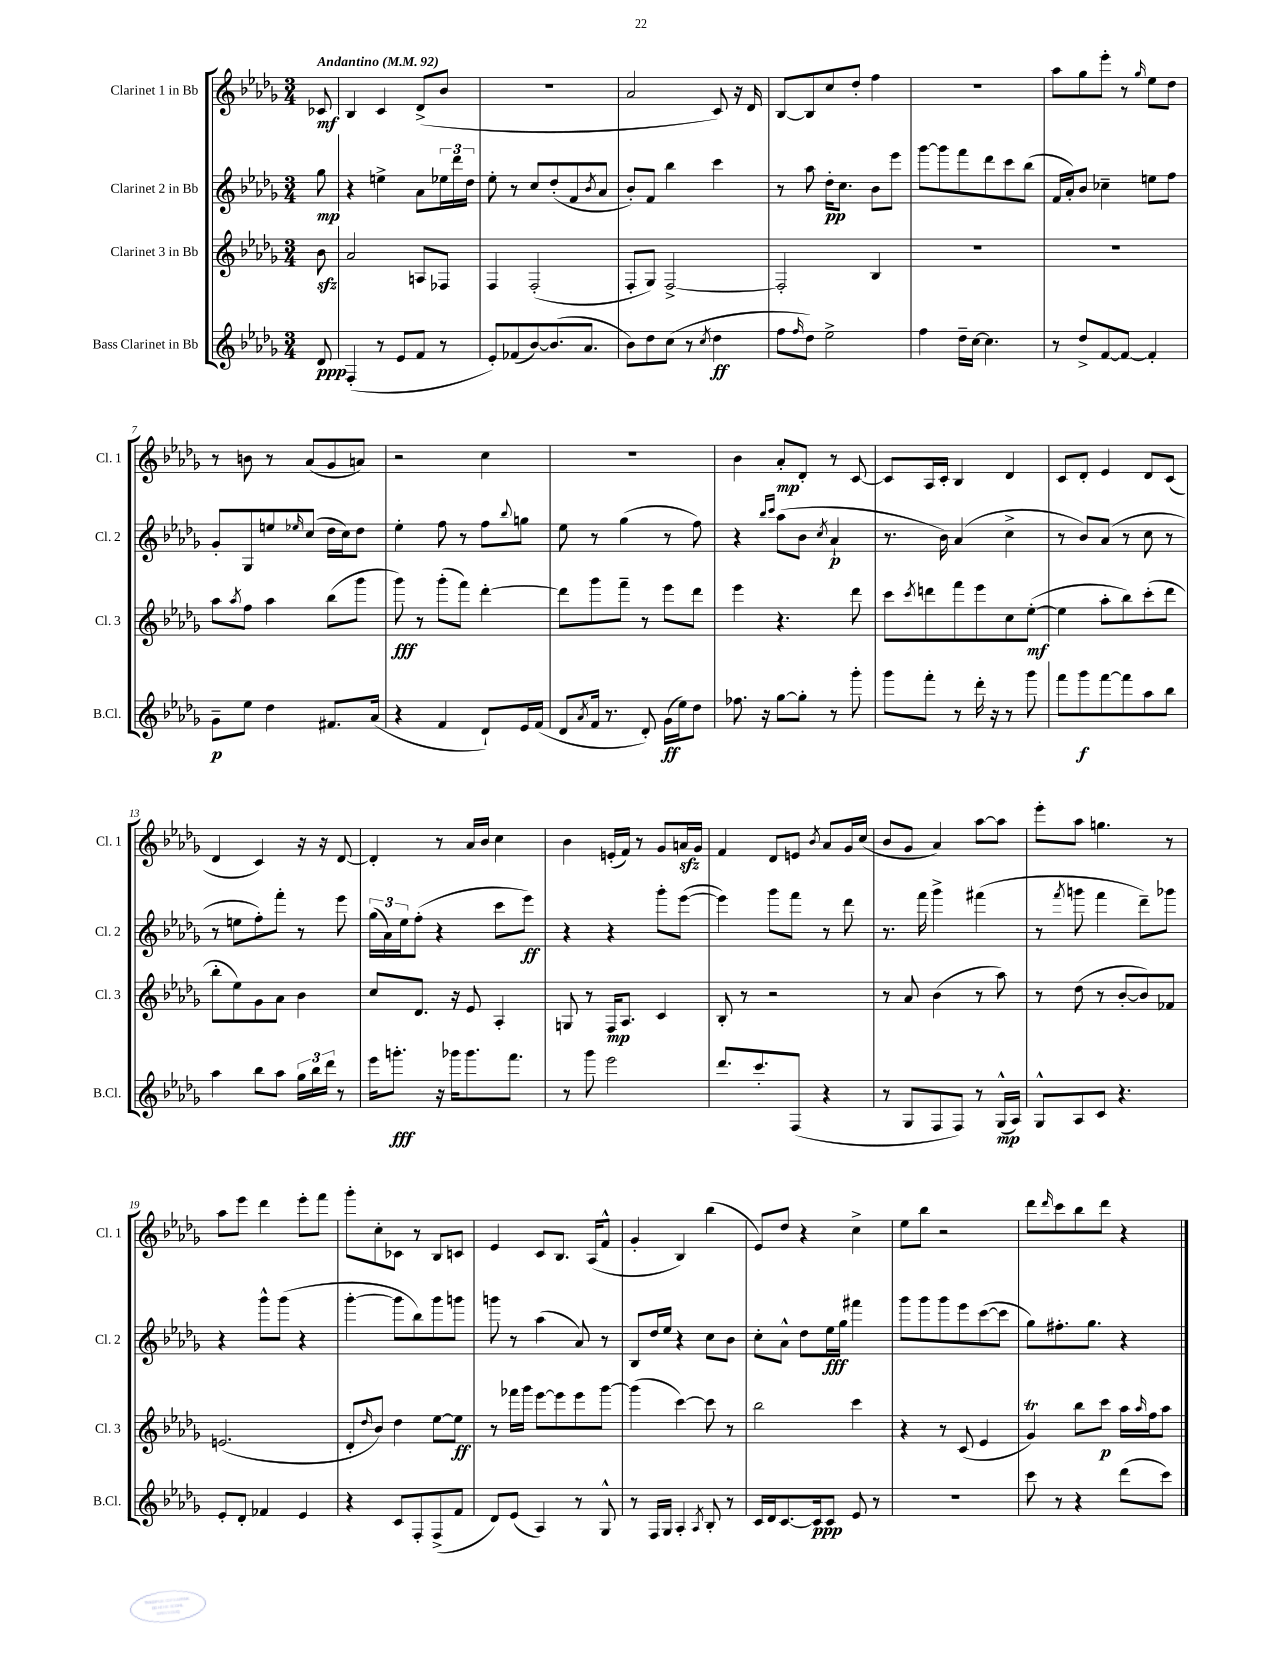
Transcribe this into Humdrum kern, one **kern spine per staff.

**kern	**dynam	**kern	**dynam	**kern	**dynam	**kern	**dynam
*part4	*part4	*part3	*part3	*part2	*part2	*part1	*part1
*staff4	*staff4	*staff3	*staff3	*staff2	*staff2	*staff1	*staff1
*I"Bass Clarinet in Bb	*	*I"Clarinet 3 in Bb	*	*I"Clarinet 2 in Bb	*	*I"Clarinet 1 in Bb	*
*I'B.Cl.	*	*I'Cl. 3	*	*I'Cl. 2	*	*I'Cl. 1	*
*clefG2	*	*clefG2	*	*clefG2	*	*clefG2	*
*k[b-e-a-d-g-]	*	*k[b-e-a-d-g-]	*	*k[b-e-a-d-g-]	*	*k[b-e-a-d-g-]	*
*M3/4	*	*M3/4	*	*M3/4	*	*M3/4	*
*MM92	*	*MM92	*	*MM92	*	*MM92	*
=	=	=	=	=	=	=	=
!	!	!	!	!	!	!LO:TX:a:B:t=Andantino	!
8d-/	ppp	8b-zz\	.	8gg-\	mp	8c-X/	mf
=1	=1	=1	=1	=1	=1	=1	=1
(4F'/	.	2a-/	.	4r	.	4B-/	.
8r	.	.	.	4een^\	.	4c/	.
8e-/L	.	.	.	.	.	.	.
8f/J	.	8An/L	.	8a-\L	.	(8d-^/L	.
8r	.	8F-X/J	.	24ee-X\L	.	8b-/J	.
.	.	.	.	24ddd-\	.	.	.
.	.	.	.	24dd-\JJ	.	.	.
=2	=2	=2	=2	=2	=2	=2	=2
8e-'/L)	.	4F/	.	8ee-'\	.	2.r	.
(8f-X/	.	.	.	8r	.	.	.
[8b-/)	.	(2F'/	.	8cc/L	.	.	.
(8.b-/]	.	.	.	(8dd-'/	.	.	.
.	.	.	.	8f/	.	.	.
8.a-/J	.	.	.	.	.	.	.
.	.	.	.	8qb-/	.	.	.
.	.	.	.	8a-/J	.	.	.
=3	=3	=3	=3	=3	=3	=3	=3
8b-\L)	.	8F'/L	.	8b-'/L)	.	2a-/	.
8dd-\	.	8G-/J)	.	8f/J	.	.	.
(8cc\J	.	[2F^/	.	4bb-\	.	.	.
8r	.	.	.	.	.	.	.
8qcc/	.	.	.	.	.	.	.
4dd-\	ff	.	.	4ccc\	.	8c/)	.
.	.	.	.	.	.	16r	.
.	.	.	.	.	.	16d-/	.
=4	=4	=4	=4	=4	=4	=4	=4
8ff\L	.	2F'/]	.	8r	.	[8B-/L	.
16qqff/	.	.	.	.	.	.	.
8dd-\J)	.	.	.	8aa-\	.	8B-/]	.
2ee-^\	.	.	.	16dd-'\KL	pp	8cc/	.
.	.	.	.	8.cc\J	.	.	.
.	.	.	.	.	.	8dd-'/J	.
.	.	4B-/	.	8b-\L	.	4ff\	.
.	.	.	.	8eee-\J	.	.	.
=5	=5	=5	=5	=5	=5	=5	=5
4ff\	.	2.r	.	[8ggg-\L	.	2.r	.
.	.	.	.	8ggg-\]	.	.	.
16dd-~\LL	.	.	.	8fff\	.	.	.
[16cc\JJ	.	.	.	.	.	.	.
4.cc\]	.	.	.	8ddd-\	.	.	.
.	.	.	.	8ccc\	.	.	.
.	.	.	.	(8bb-\J	.	.	.
=6	=6	=6	=6	=6	=6	=6	=6
8r	.	2.r	.	16f/LL	.	8aa-\L	.
.	.	.	.	16a-'/J)	.	.	.
8dd-^/L	.	.	.	8b-/J	.	8gg-\	.
[8f/	.	.	.	4cc-X~\	.	8eee-'\J	.
8f/J_	.	.	.	.	.	8r	.
.	.	.	.	.	.	16qqgg-/	.
4f'/]	.	.	.	8een\L	.	8ee-\L	.
.	.	.	.	8ff\J	.	8dd-\J	.
!!LO:LB:g=z
=7	=7	=7	=7	=7	=7	=7	=7
8g-~\L	p	8aa-\L	.	8g-'/L	.	8r	.
.	.	8qaa-/	.	.	.	.	.
8ee-\J	.	8ff\J	.	8G-/	.	8bn\	.
4dd-\	.	4aa-\	.	8een/	.	8r	.
.	.	.	.	16qqee-X/	.	.	.
.	.	.	.	(8cc/J	.	(8a-/L	.
8.f#X/L	.	(8bb-\L	.	16dd-\LL	.	8g-/	.
.	.	.	.	16cc\J)	.	.	.
.	.	8ggg-\J	.	8dd-\J	.	8an/J)	.
(16a-/Jk	.	.	.	.	.	.	.
=8	=8	=8	=8	=8	=8	=8	=8
4r	.	8ggg-\)	fff	4ee-'\	.	2r	.
.	.	8r	.	.	.	.	.
4f/	.	(8ggg-'\L	.	8ff\	.	.	.
.	.	8fff\J)	.	8r	.	.	.
8d-`/L)	.	[4ddd-'\	.	8ff\L	.	4cc\	.
.	.	.	.	8qqbb-/	.	.	.
16e-/L	.	.	.	8ggn\J	.	.	.
(16f/JJ	.	.	.	.	.	.	.
=9	=9	=9	=9	=9	=9	=9	=9
8d-/L	.	8ddd-\L]	.	8ee-\	.	2.r	.
8qa-/	.	.	.	.	.	.	.
16f/Jk	.	8ggg-\	.	8r	.	.	.
8.r	.	.	.	.	.	.	.
.	.	8fff~\J	.	(4gg-\	.	.	.
8d-'/)	.	8r	.	.	.	.	.
(16g-\LL	ff	8eee-\L	.	8r	.	.	.
16ee-\J)	.	.	.	.	.	.	.
8dd-\J	.	8ddd-\J	.	8ff\)	.	.	.
=10	=10	=10	=10	=10	=10	=10	=10
8.ff-X\	.	4eee-\	.	4r	.	4b-\	.
16r	.	.	.	.	.	.	.
.	.	.	.	16qqbb-/LL	.	.	.
.	.	.	.	16qqccc/JJ	.	.	.
[8gg-\L	.	4.r	.	(8aa-\L	.	8a-'/L	mp
8gg-'\J]	.	.	.	8b-\J	.	8d-'/J	.
.	.	.	.	8qcc/	.	.	.
8r	.	.	.	4a-`/	p	8r	.
8ggg-'\	.	8ddd-\	.	.	.	[8c/	.
=11	=11	=11	=11	=11	=11	=11	=11
8ggg-\L	.	8ccc\L	.	8.r	.	8c/L]	.
.	.	8qccc/	.	.	.	.	.
8fff'\J	.	8dddn\	.	.	.	16A-/L	.
.	.	.	.	16b-\)	.	16c'/JJ	.
8r	.	8fff\	.	(4a-/	.	4B-/	.
16ddd-'\	.	8eee-\	.	.	.	.	.
16r	.	.	.	.	.	.	.
8r	.	8cc\	.	4cc^\	.	4d-/	.
8ggg-\	.	([8ee-'\J	mf	.	.	.	.
=12	=12	=12	=12	=12	=12	=12	=12
8fff\L	.	4ee-\]	.	8r	.	8c/L	.
8ggg-\	f	.	.	8b-/L)	.	8d-'/J	.
[8fff\	.	8aa-'\L	.	(8a-/J	.	4e-/	.
8fff\]	.	8bb-\)	.	8r	.	.	.
8aa-\	.	(8ccc'\	.	8cc\	.	8d-/L	.
8bb-\J	.	8ddd-\J	.	8r	.	(8c/J	.
!!LO:LB:g=z
=13	=13	=13	=13	=13	=13	=13	=13
4aa-\	.	8bb-'\L	.	8r	.	4d-/	.
.	.	8ee-\)	.	8een\L	.	.	.
8bb-\L	.	8g-\	.	8ff'\)	.	4c/)	.
8aa-\J	.	8a-\J	.	8fff'\J	.	.	.
24gg-\LL	.	4b-\	.	8r	.	16r	.
24bb-\	.	.	.	.	.	.	.
.	.	.	.	.	.	16r	.
24ddd-\JJ	.	.	.	.	.	.	.
8r	.	.	.	8eee-\	.	[8d-/	.
=14	=14	=14	=14	=14	=14	=14	=14
16eee-\KL	.	8cc/L	.	(24gg-\LL	.	4d-'/]	.
.	.	.	.	24a-\)	.	.	.
8.gggn'\J	fff	.	.	.	.	.	.
.	.	.	.	24ee-\J	.	.	.
.	.	8.d-/J	.	(8ff'\J	.	.	.
16r	.	.	.	4r	.	8r	.
16ggg-X\KL	.	16r	.	.	.	.	.
8.ggg-\	.	8e-/	.	.	.	16a-/LL	.
.	.	.	.	.	.	16b-/JJ	.
.	.	4A-'/	.	8ccc\L	.	4cc\	.
8.fff\J	.	.	.	.	.	.	.
.	.	.	.	8eee-\J)	ff	.	.
=15	=15	=15	=15	=15	=15	=15	=15
8r	.	8Gn/	.	4r	.	4b-\	.
8ggg-\	.	8r	.	.	.	.	.
2eee-\	.	16F/KL	mp	4r	.	(16en'/LL	.
.	.	8.A-/J	.	.	.	16f/JJ)	.
.	.	.	.	.	.	8r	.
.	.	4c/	.	8ggg-'\L	.	8g-/L	.
.	.	.	.	([8eee-\J	.	16anzz/L	.
.	.	.	.	.	.	16g-/JJ	.
=16	=16	=16	=16	=16	=16	=16	=16
8.ddd-/L	.	8B-'/	.	4eee-\])	.	4f/	.
.	.	8r	.	.	.	.	.
8.ccc'/	.	.	.	.	.	.	.
.	.	2r	.	8ggg-\L	.	8d-/L	.
(8F/J	.	.	.	8fff\J	.	8en/J	.
.	.	.	.	.	.	8qb-/	.
4r	.	.	.	8r	.	8a-/L	.
.	.	.	.	8ddd-\	.	16g-/L	.
.	.	.	.	.	.	(16cc/JJ	.
=17	=17	=17	=17	=17	=17	=17	=17
8r	.	8r	.	8.r	.	8b-/L	.
8G-/L	.	8a-/	.	.	.	8g-/J	.
.	.	.	.	16fff\	.	.	.
8F/	.	(4b-\	.	4ggg-^\	.	4a-/)	.
8F/J)	.	.	.	.	.	.	.
8r	.	8r	.	(4fff#X\	.	[8aa-\L	.
(16G-^^/LL	mp	8aa-\)	.	.	.	8aa-\J]	.
16A-/JJ)	.	.	.	.	.	.	.
=18	=18	=18	=18	=18	=18	=18	=18
8G-^^/L	.	8r	.	8r	.	8eee-'\L	.
.	.	.	.	8qfff/	.	.	.
8A-/	.	(8dd-\	.	8gggn\	.	8aa-\J	.
8c/J	.	8r	.	4fff\	.	4.ggn\	.
4.r	.	[8b-'/L	.	.	.	.	.
.	.	8b-/])	.	8ddd-~\L)	.	.	.
.	.	8f-X/J	.	8ggg-X\J	.	8r	.
!!LO:LB:g=z
=19	=19	=19	=19	=19	=19	=19	=19
8e-'/L	.	(2.en/	.	4r	.	8aa-\L	.
8d-'/J	.	.	.	.	.	8eee-\J	.
4f-X/	.	.	.	8ggg-^^\L	.	4ddd-\	.
.	.	.	.	(8ggg-\J	.	.	.
4e-/	.	.	.	4r	.	8eee-'\L	.
.	.	.	.	.	.	8fff\J	.
=20	=20	=20	=20	=20	=20	=20	=20
4r	.	8d-'/L	.	[4ggg-'\	.	8ggg-'\L	.
.	.	16qqdd-/	.	.	.	.	.
.	.	8b-/J)	.	.	.	8cc'\	.
8c/L	.	4dd-\	.	8ggg-\L]	.	8c-X\J	.
8F'/	.	.	.	8bb-\)	.	8r	.
(8F^/	.	[8ee-\L	.	8ggg-\	.	8B-/L	.
8f/J	.	8ee-\J]	ff	8gggn\J	.	8cn/J	.
=21	=21	=21	=21	=21	=21	=21	=21
8d-/L)	.	8r	.	8gggn\	.	4e-/	.
(8e-/J	.	16fff-X\LL	.	8r	.	.	.
.	.	16ggg-\JJ	.	.	.	.	.
4A-/)	.	[8eee-\L	.	(4aa-\	.	8c/L	.
.	.	8eee-\]	.	.	.	8.B-/J	.
8r	.	8eee-\	.	8a-/)	.	.	.
.	.	.	.	.	.	(16A-/KL	.
8G-^^/	.	[8ggg-\J	.	8r	.	8f^^/J	.
=22	=22	=22	=22	=22	=22	=22	=22
8r	.	(4ggg-\]	.	8B-/L	.	4g-'/	.
16F/LL	.	.	.	16dd-/L	.	.	.
16G-/JJ	.	.	.	16ee-/JJ	.	.	.
4A-'/	.	[4ccc\)	.	4r	.	4B-/)	.
8qA-/	.	.	.	.	.	.	.
8B-'/	.	8ccc\]	.	8cc\L	.	(4bb-\	.
8r	.	8r	.	8b-\J	.	.	.
=23	=23	=23	=23	=23	=23	=23	=23
16c/LL	.	2bb-\	.	8cc'\L	.	8e-/L)	.
16d-/J	.	.	.	.	.	.	.
[8.c/	.	.	.	8a-^^\J	.	8dd-/J	.
.	.	.	.	8dd-\L	.	4r	.
16c/k]	ppp	.	.	.	.	.	.
8c/J	.	.	.	16ee-\L	fff	.	.
.	.	.	.	16gg-\JJ	.	.	.
8e-/	.	4ccc\	.	4fff#X\	.	4cc^\	.
8r	.	.	.	.	.	.	.
=24	=24	=24	=24	=24	=24	=24	=24
2.r	.	4r	.	8ggg-\L	.	8ee-\L	.
.	.	.	.	8ggg-\	.	8bb-\J	.
.	.	8r	.	8ggg-\	.	2r	.
.	.	(8c/	.	8eee-\	.	.	.
.	.	4e-/	.	([8ccc\	.	.	.
.	.	.	.	8ccc\J]	.	.	.
=25	=25	=25	=25	=25	=25	=25	=25
8ccc\	.	4g-T/)	.	8gg-\L)	.	8ddd-\L	.
.	.	.	.	.	.	16qqddd-/	.
8r	.	.	.	8.ff#X'\	.	8ccc\	.
4r	.	8bb-\L	.	.	.	8bb-\	.
.	.	.	.	8.gg-\J	.	.	.
.	.	8ccc\J	p	.	.	8ddd-\J	.
(8ddd-\L	.	16aa-\LL	.	4r	.	4r	.
.	.	16qqaa-/	.	.	.	.	.
.	.	16ff\J	.	.	.	.	.
8ccc\J)	.	8aa-\J	.	.	.	.	.
==	==	==	==	==	==	==	==
*-	*-	*-	*-	*-	*-	*-	*-
